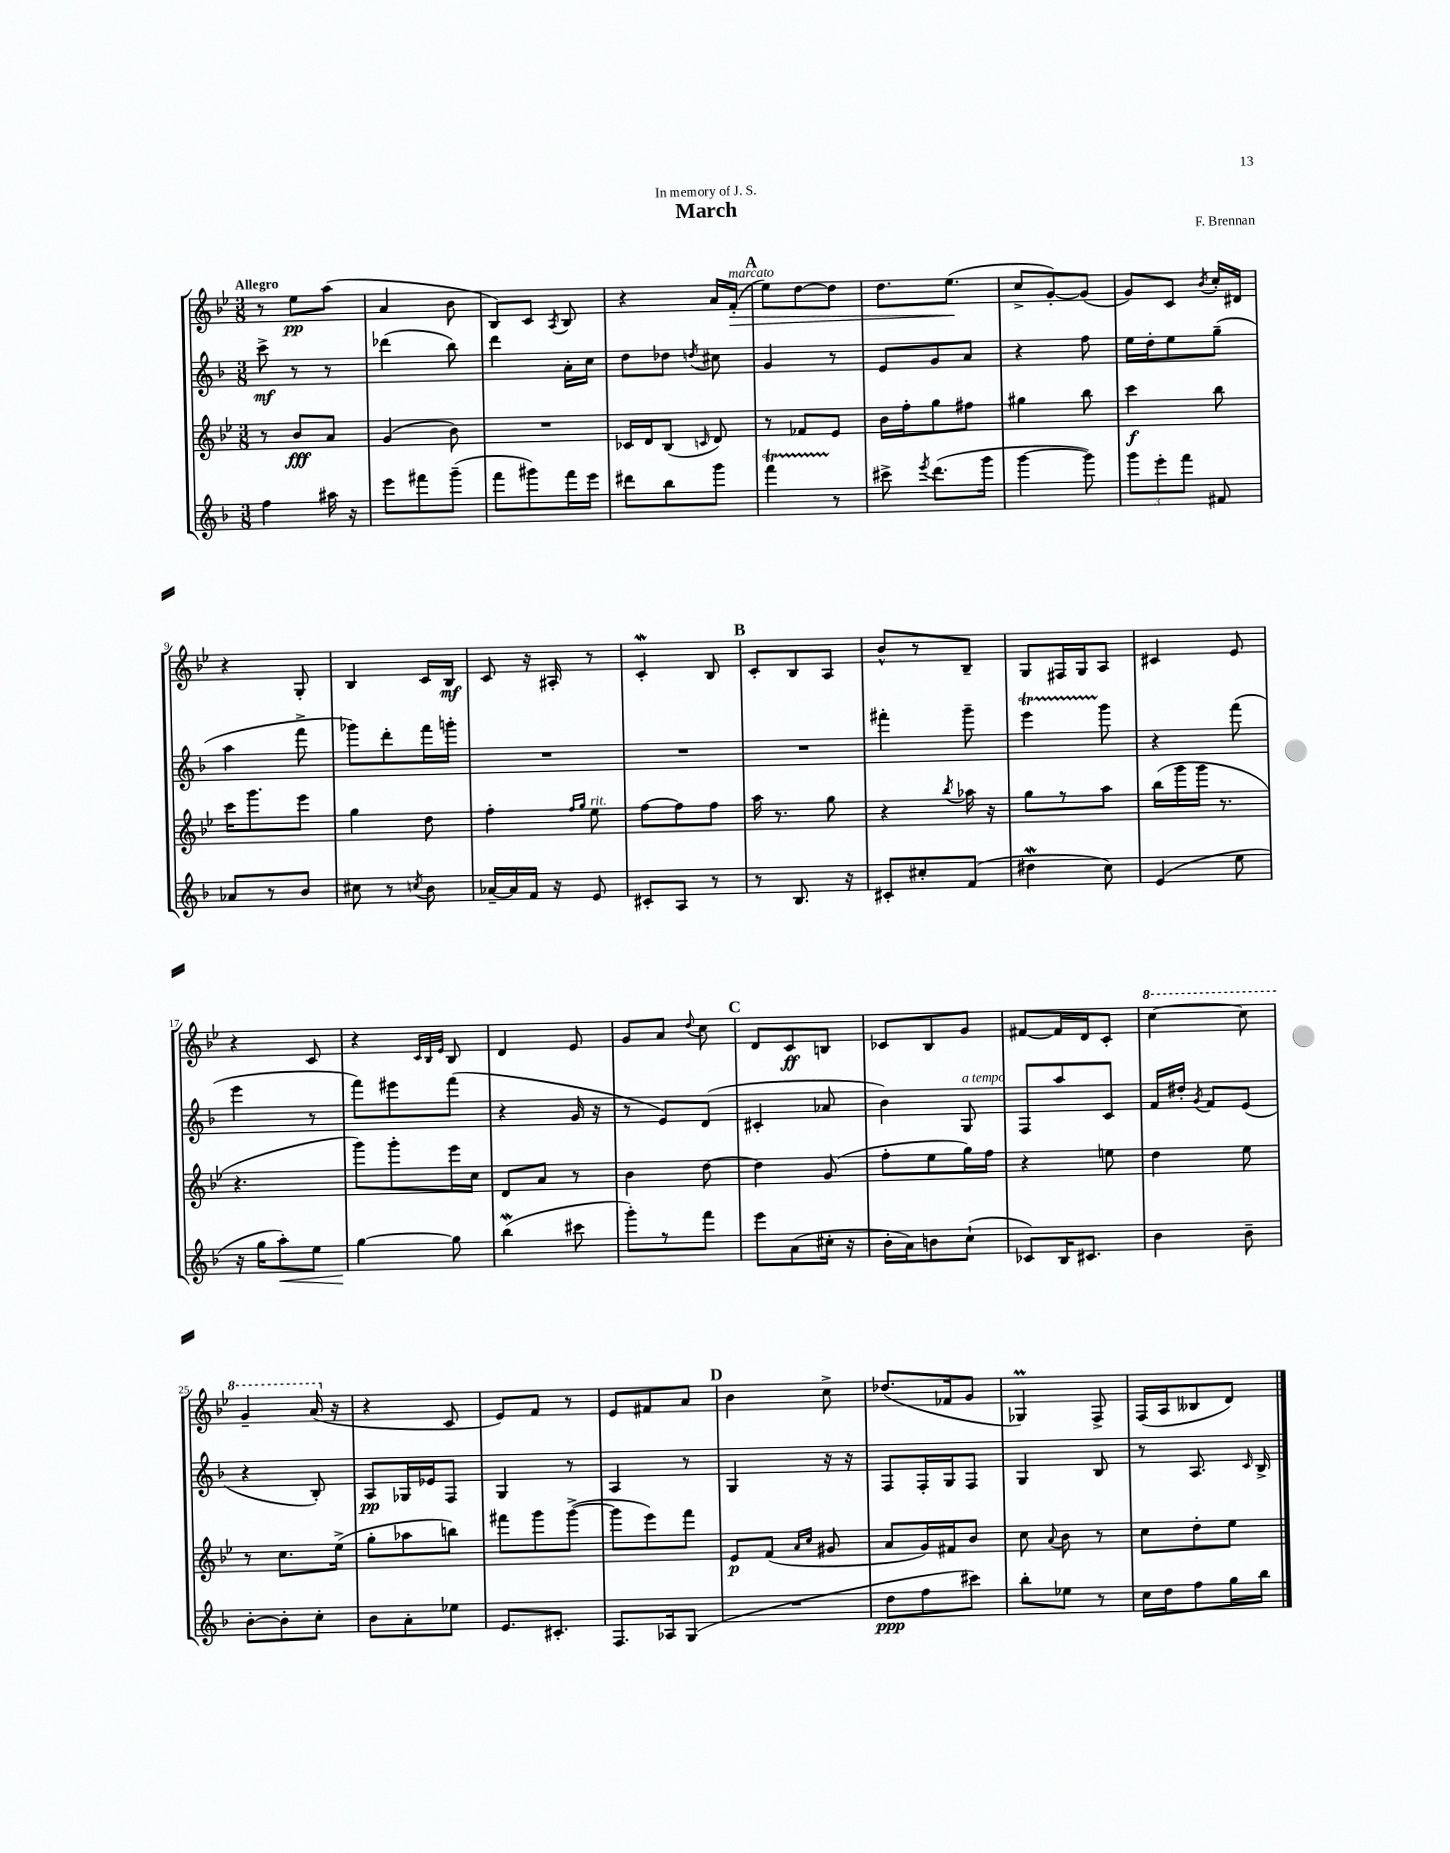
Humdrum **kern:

**kern	**kern	**kern	**kern
*staff4	*staff3	*staff2	*staff1
*clefG2	*clefG2	*clefG2	*clefG2
*k[b-]	*k[b-e-]	*k[b-]	*k[b-e-]
*M3/8	*M3/8	*M3/8	*M3/8
4ff	8r	8ccc^	8r
.	8b-	8r	8ee-
16aa#	8a	8r	(8aa
16r	.	.	.
=	=	=	=
8eee	(4g	(4ddd-	4a
8fff#	.	.	.
(8ggg~	8b-)	8bb-)	8b-
=	=	=	=
8fff	4.r	4ddd	8B-)
8ggg#)	.	.	8c
.	.	.	8qA
16fff	.	16a'	8B-
16eee	.	16cc	.
=	=	=	=
8ddd#	16c-	8dd	4r
.	16d	.	.
8bb-	(8B-	8dd-	.
.	16qqc	8qdd	.
8ggg	8d)	8cc#	16a
.	.	.	(16f'
=	=	=	=
4fff	8r	4g	8ee-)
.	8f-	.	[8dd
8r	8e-	8r	8dd]
=	=	=	=
8ccc#^	16b-	8e	8.dd
.	16ff'	.	.
8qeee	.	.	.
(8.ddd	8gg	8g	.
.	.	.	(8.ee-
.	8ff#	8a	.
16ggg	.	.	.
=	=	=	=
[4ggg	4gg#	4r	8cc^
.	.	.	[8g')
8ggg])	8bb-	8ff	(8g]
=	=	=	=
12ggg	4ccc	16ee	8g)
.	.	16dd'	.
12eee'	.	.	.
.	.	8ee	8c
12fff	.	.	.
.	.	.	8qb-
8f#	8bb-	(8gg~	16cc'
.	.	.	16d#
=	=	=	=
8a-	16ccc	4aa	4r
.	8.ggg	.	.
8r	.	.	.
8b-	8eee-	8fff^	8G'
=	=	=	=
8cc#	4gg	8ggg-)	4B-
8r	.	8ddd'	.
8qcc	.	.	.
8b-	8dd	16fff	16c
.	.	16ggg'	16B-
=	=	=	=
[16a-~	4ff'	4.r	8c
16a-]	.	.	.
16f	.	.	16r
16r	.	.	16A#'
.	16qqff	.	.
.	16qqgg	.	.
8e	8ee-	.	8r
=	=	=	=
8c#'	[8ff	4.r	4c'
8A	8ff]	.	.
8r	8ff	.	8B-
=	=	=	=
8r	16aa	4.r	8c'
.	8.r	.	.
8.B-	.	.	8B-
.	8gg	.	8A
16r	.	.	.
=	=	=	=
8c#'	4r	4fff#'	8b-^^
8cc#'	.	.	8r
.	8qbb-	.	.
(8f	16aa-	8ggg~	8B-~
.	16r	.	.
=	=	=	=
4dd#	8gg	4eee	8G
.	8r	.	16F#
.	.	.	16G
8cc)	8aa	8ggg	8A
=	=	=	=
(4e	(16bb-	4r	4c#
.	16ggg	.	.
.	16ggg	.	.
.	8.r	.	.
8ee	.	(8fff	8e-
=	=	=	=
16r	4.r	4eee	4r
16gg	.	.	.
8aa')	.	.	.
8ee	.	8r	8c
=	=	=	=
[4gg	8ggg)	8fff)	4r
.	8ggg'	8eee#	.
.	.	.	32qqc
.	.	.	32qqB-
.	.	.	32qqe-
8gg]	16eee-	(8fff	8B-
.	16cc	.	.
=	=	=	=
(4bb-	8d	4r	4d
.	8a	.	.
8ccc#	8r	16g	8e-
.	.	16r	.
=	=	=	=
8ggg')	4b-	8r	8g
8r	.	8e)	8a
.	.	.	8qqdd
8fff	[8dd	(8d	8cc
=	=	=	=
8eee	4dd]	4c#'	8d
(8a	.	.	8c
16cc#'	(8g	8a-	8B
16r	.	.	.
=	=	=	=
16b-'	8ff'	4b-)	8c-
16a)	.	.	.
8b	8ee-	.	8B-
(8cc`	16gg)	8G	8g
.	16ff	.	.
=	=	=	=
8c-)	4r	8F	[8f#
16B-	.	8aa	16f#]
8.c#	.	.	16d
.	8ee	8c	8c'
=	=	=	=
4b-	4dd	16f	[4ccc
.	.	16dd#'	.
.	.	8qg	.
.	.	8f	.
8b-~	8ee-	(8e	8ccc]
=	=	=	=
[8b-'	8r	4r	4gg~
8b-']	8.cc	.	.
8cc'	.	8B-')	(16aa
.	(16ee-^	.	16r
=	=	=	=
8b-	8gg'	8A	4r
8a'	8aa-	16G-	.
.	.	16e-	.
8ee-	8bb)	8F	8c
=	=	=	=
8.e	8fff#	4G	8e-)
.	8ggg	.	8f
8.c#'	.	.	.
.	([8ggg^	8r	8r
=	=	=	=
8.F	8ggg]	4A	8e-
.	8eee-)	.	8f#
16A-	.	.	.
(8G	8fff	8r	8a
=	=	=	=
4.r	8e-	4G	4b-
.	(8f	.	.
.	16qqa	.	.
.	16qqcc	.	.
.	8g#	16r	8cc^
.	.	16r	.
=	=	=	=
8dd	8a	8F	(8.dd-
8ff	16g)	16F'	.
.	16f#	16G	16f-
8ccc#)	8b-	8F	8g
=	=	=	=
8bb-'	8cc	4G	4G-)
.	8qqa	.	.
8ee-	8b-	.	.
8r	8r	8B-	8F^
=	=	=	=
16cc	8cc	8r	(16F
16dd	.	.	16A
8ff	8dd'	8.A	8B--
16gg	8ee-	.	8d)
.	.	16qqc	.
16bb-	.	16B-^	.
==	==	==	==
*-	*-	*-	*-
